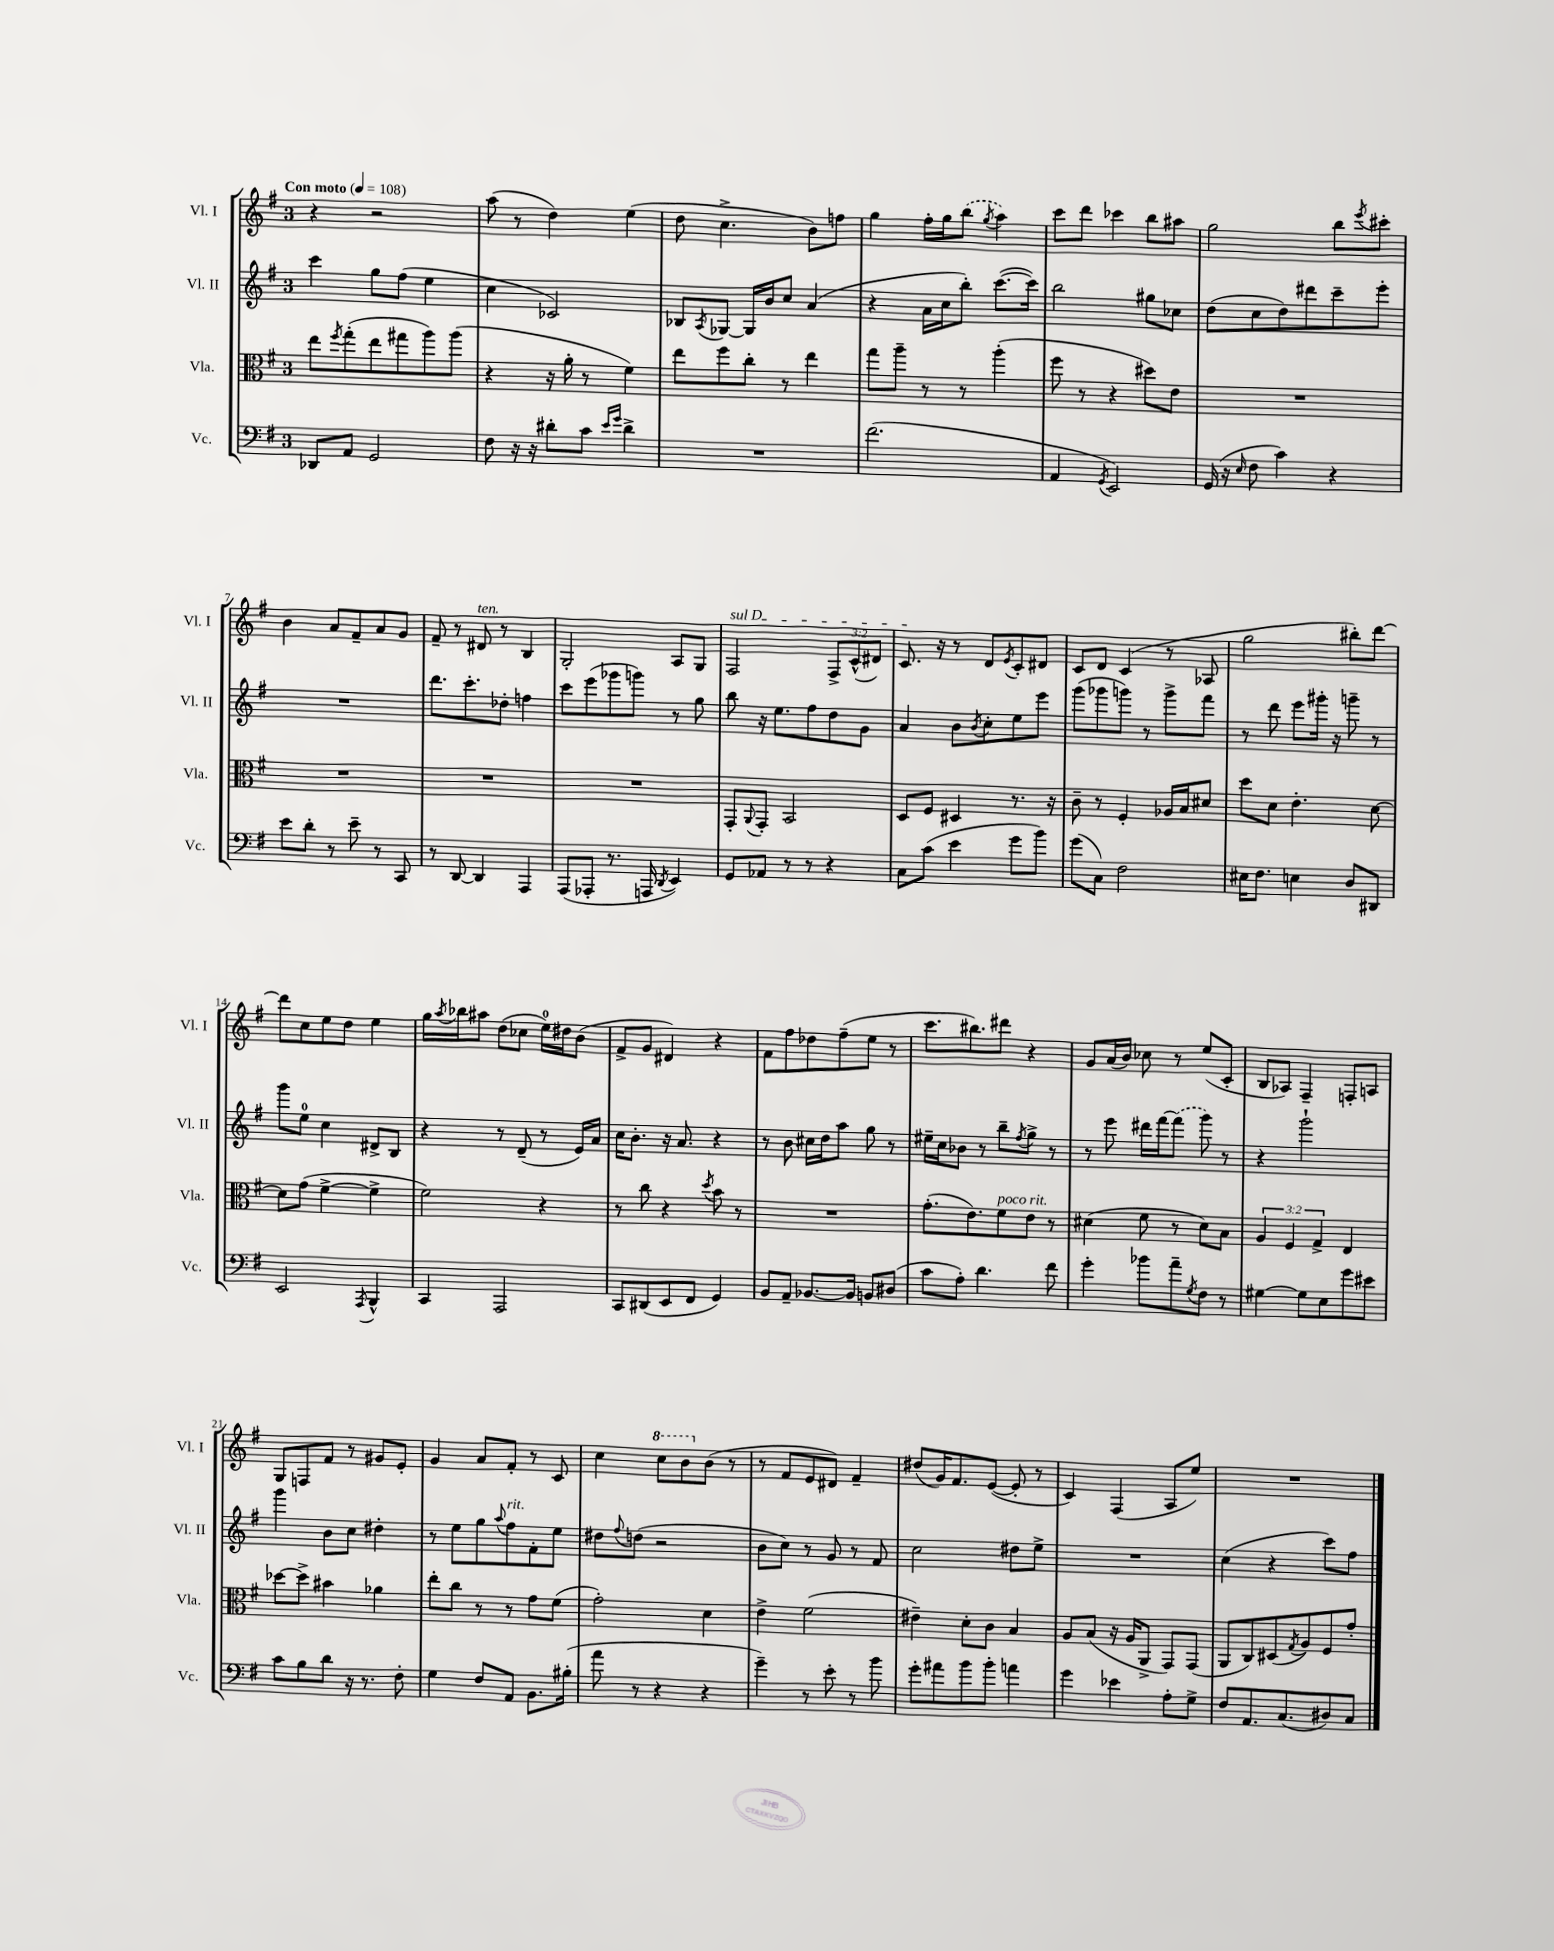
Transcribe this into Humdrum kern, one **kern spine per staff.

**kern	**kern	**kern	**kern
*staff4	*staff3	*staff2	*staff1
*clefF4	*clefC3	*clefG2	*clefG2
*k[f#]	*k[f#]	*k[f#]	*k[f#]
*M3/4	*M3/4	*M3/4	*M3/4
*MM108	*MM108	*MM108	*MM108
8DD-	8ee	4ccc	4r
.	8qff#	.	.
8AA	(8gg'	.	.
2GG	8ee	8gg	2r
.	8gg#	(8ff#	.
.	8aa)	4ee	.
.	(8aa	.	.
=	=	=	=
8F#	4r	4cc	(8aa
16r	.	.	8r
16r	.	.	.
8d#'	16r	2c-)	4dd)
.	16a'	.	.
8c	8r	.	.
16qqe	.	.	.
16qqg	.	.	.
4d#^	4f#)	.	(4ee
=	=	=	=
2.r	8ee	8B-	8dd
.	.	8qA	.
.	8ff#	[8G-	4.cc^
.	8cc'	16G-]	.
.	.	16b	.
.	8r	8cc	.
.	4ee	(4a	8b)
.	.	.	8ff
=	=	=	=
(2.f#	8gg	4r	4gg
.	8aa~	.	.
.	8r	16a	16ff#'
.	.	16cc	16gg
.	8r	8bb')	(8bb
.	.	.	8qgg
.	(4aa'	([8.ccc	4aa)
.	.	16ccc])	.
=	=	=	=
4AA	8ff#	2bb	8ccc
.	8r	.	8ddd
8qGG	.	.	.
2EE)	4r	.	4ccc-
.	8dd#)	8gg#	8bb
.	8e	8cc-	8aa#
=	=	=	=
(16GG	2.r	(8dd	2gg
16r	.	.	.
16qqE	.	.	.
8F#	.	8cc	.
4c)	.	8dd)	.
.	.	8ddd#	.
4r	.	8ccc~	8bb
.	.	.	8qeee
.	.	8eee'	8ccc#'
=	=	=	=
8e	2.r	2.r	4b
8d'	.	.	.
8r	.	.	8a
8e~	.	.	8f#~
8r	.	.	8a
8CC	.	.	8g
=	=	=	=
8r	2.r	8.ddd	8f#~
[8DD	.	.	8r
.	.	8.ccc'	.
4DD]	.	.	8d#
.	.	8dd-'	8r
4AAA	.	4ff	4B
=	=	=	=
(8AAA	2.r	8ccc	2G'
8AAA-'	.	(8eee	.
8.r	.	8ggg-	.
.	.	8ggg)	.
16AAA	.	.	.
8qDD	.	.	.
4EE)	.	8r	8A
.	.	8gg	8G
=	=	=	=
8GG	8GG'	8bb	2F#
.	8qqAA	.	.
8AA-	8GG'	16r	.
.	.	8.ee	.
8r	2BB	.	.
8r	.	8ff#	.
4r	.	8dd	12F#^
.	.	.	(12c^^
.	.	8g	.
.	.	.	12d#)
=	=	=	=
8C	8D	4a	8.c
(8c	8F#	.	.
.	.	.	16r
4e	4D#	8b	8r
.	.	8qb	.
.	.	8cc'	8d
.	.	.	8qe
8g	8.r	8ee	8c'
8b)	.	8eee	8d#
.	16r	.	.
=	=	=	=
(8g	8c~	(8ggg	8c
8C)	8r	8ggg-	8d
2F#	4F#'	8ggg)	(4c
.	.	8r	.
.	16A-	8ggg^	8r
.	16B	.	.
.	8d#	8fff#	8A-
=	=	=	=
16E#	8dd	8r	2gg
8.F#	.	.	.
.	8d	8ddd	.
4E	4.e'	8eee	.
.	.	16ggg#'	.
.	.	16r	.
8D	.	8ggg~	8bb#')
8DD#	[8d	8r	[8ddd
=	=	=	=
2EE	8d]	8ggg	8ddd]
.	(8g	8ee	8cc
.	[4f#^	4cc	8ee
.	.	.	8dd
8qAAA	.	.	.
4BBB^^	4f#^]	8d#^	4ee
.	.	8B	.
=	=	=	=
4CC	2f#)	4r	16gg
.	.	.	8qaa
.	.	.	16bb-
.	.	.	8aa#
2AAA	.	8r	(8dd
.	.	(8d~	8cc-
.	4r	8r	16ee)
.	.	.	16dd#
.	.	16e)	(8b
.	.	16a	.
=	=	=	=
8CC	8r	16cc	8f#^
.	.	8.b'	.
(8DD#	8cc	.	8g
8EE	4r	16r	4d#)
.	.	8.a	.
8FF#	.	.	.
.	8qdd	.	.
4GG)	8b	4r	4r
.	8r	.	.
=	=	=	=
8BB	2.r	8r	8f#
8AA~	.	8b	8ff#
[8.BB-	.	16cc#	8dd-
.	.	16dd	.
.	.	8aa	(8ff#~
16BB-]	.	.	.
8BB	.	8gg	8ee
(8D#	.	8r	8r
=	=	=	=
8c	(8.g'	16ee#~	8.ccc
.	.	16cc	.
8A')	.	8b-	.
.	8.e)	.	8.bb#)
4.d	.	8r	.
.	8f#	8bb~	8ddd#
.	.	8qff#	.
.	8e	8gg^	4r
8f#	8r	8r	.
=	=	=	=
4g'	(4d#	8r	8g
.	.	8eee	(16a
.	.	.	16b)
8b-	8f#	16ddd#	8cc-
.	.	[16fff#	.
8a~	8r	(8fff#]	8r
8qG	.	.	.
8F#	8d#)	8ggg)	(8ee
8r	8B	8r	8c'
=	=	=	=
[4G#	6A	4r	8B
.	.	.	8A-)
.	6F#	.	.
8G#]	.	2ggg`	4F#~
.	6G^	.	.
8E	.	.	.
8g	4E	.	8F'
8e#	.	.	8A
=	=	=	=
8c	[8dd-	4ggg	8G
8B	8dd-^]	.	8F
8d	4b#	8b	8f#
16r	.	8cc	8r
8.r	.	.	.
.	4a-	4dd#'	8g#
8F#'	.	.	8e'
=	=	=	=
4G	8ee'	8r	4g
.	8cc	8ee	.
8F#	8r	8gg	8a
.	.	8qqaa	.
8AA	8r	8ff#	8f#'
8.BB	8g	8f#'	8r
.	(8f#	8ee	8c
(16B#'	.	.	.
=	=	=	=
8a	2g')	8dd#	4cc
.	.	8qqff#	.
8r	.	(8dd	.
4r	.	2r	8ccc
.	.	.	8bb
4r	4d	.	(8b
.	.	.	8r
=	=	=	=
4g~)	4e^	8b	8r
.	.	8cc)	8f#
8r	(2f#	8r	8e
8e'	.	8g	8d#)
8r	.	8r	4f#~
8b	.	8f#	.
=	=	=	=
8g'	4e#~)	2cc	(8dd#
8a#	.	.	16g)
.	.	.	8.f#
8b	8d'	.	.
8b'	8c	.	([8e
4a	4B	8dd#	8e']
.	.	8ee^	8r
=	=	=	=
4g	8A	2.r	4c)
.	(8B	.	.
4e-	16r	.	(4F#
.	16A	.	.
.	8AA^	.	.
8A'	8GG)	.	8A
8G^	(8GG	.	8ee)
=	=	=	=
8F#	8AA	(4cc	2.r
8.AA	8C)	.	.
.	(8D#	4r	.
(8.C	.	.	.
.	8qG	.	.
.	8A)	.	.
8D#)	8F#	8ccc)	.
8C	8g'	8ff#	.
==	==	==	==
*-	*-	*-	*-
